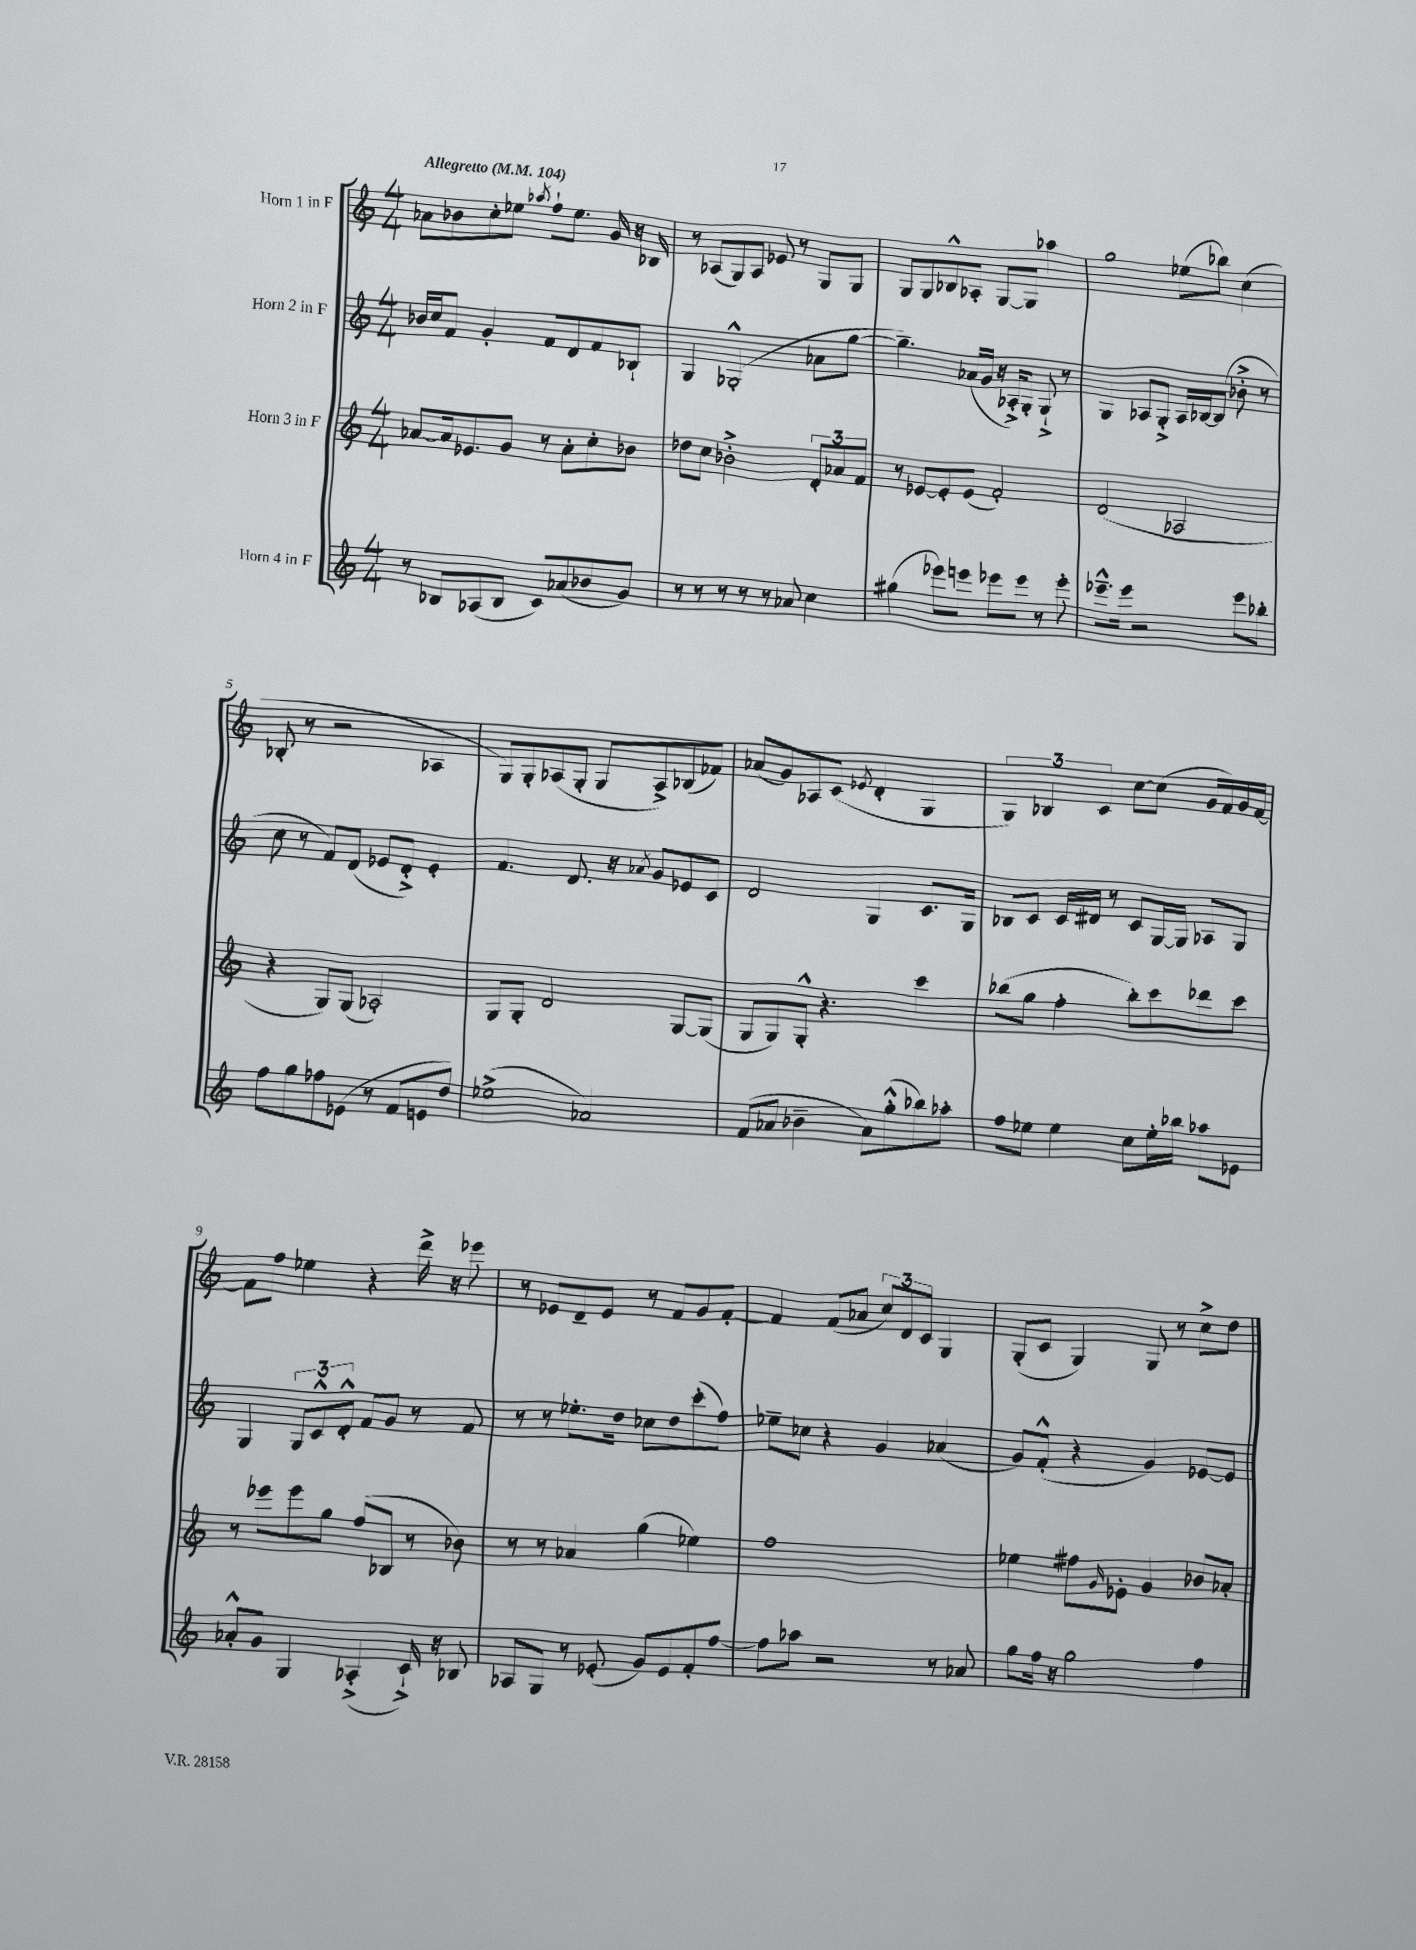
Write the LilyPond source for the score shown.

<<
\new StaffGroup <<
\new Staff = "s0" \with { instrumentName = "Horn 1 in F" } {
    \clef treble \key c \major \numericTimeSignature \time 4/4 \tempo "Allegretto" 4 = 104
    aes'8 bes'8 c''8-. ees''8 \acciaccatura { aes''8 } f''8-! ees''8. g'16 r16 bes16 |
    r8 aes8( g8) aes8 ees'8 r8 g8 g8 |
    g8 g8 bes8-^ aes8-. g8~ g8 aes''4 |
    g''2 ees''8( bes''8) c''4( |
    bes8-. r8 r2 aes4 |
    g8) g8-. aes8( g8-. g8 aes8->) bes8( fes'8) |
    aes'8( g'8) aes8 c'8( \acciaccatura { ees'8 } d'4-. g4 |
    \tuplet 3/2 { g4) bes4 c'4 } c''8~ c''8( g'16 f'16) g'16 f'16~ |
    f'8 f''8 ees''4 r4 d'''16-> r16 ees'''8 |
    r8 ees'8 d'8-- ees'8 r8 f'8 g'8 f'8~-. |
    f'4 f'8( aes'8 \tuplet 3/2 { c''8) d'8 c'8 } g4 |
    g8-.( c'8 g4) g8 r8 c''8-> d''8 \bar "|." |
}
\new Staff = "s1" \with { instrumentName = "Horn 2 in F" } {
    \clef treble \key c \major \numericTimeSignature \time 4/4
    bes'16 c''16 f'8 g'4-. f'8 d'8 f'8 bes8-! |
    g4 ges2-.-^( aes'8 g''8~ |
    g''4.--) aes'16( g'16 r16 aes16-.->) g8-. g8-!-> r8 |
    g4 aes8 g8-.-> aes16 bes16~ bes8( bes'8-.-> r8 |
    c''8 r8 f'8) d'8( ees'8 d'8-.->) ees'4-. |
    f'4. d'8. r16 \acciaccatura { aes'8 } g'8 ees'8 c'8 |
    d'2 g4 c'8. g16 |
    bes8 c'8 c'16 dis'16 r8 c'8 g16~ g16 aes8 g8 |
    g4 \tuplet 3/2 { g8 c'8-^ d'8-.-^ } f'8 g'8 r8 f'8 |
    r8 r8 ees''8.-. d''16 ces''8 d''8 c'''8-.( f''8) |
    ees''8-- ces''8 r4 g'4 aes'4( |
    g'8) f'8-.-^( r4 g'4) ees'8~ ees'8 \bar "|." |
}
\new Staff = "s2" \with { instrumentName = "Horn 3 in F" } {
    \clef treble \key c \major \numericTimeSignature \time 4/4
    aes'8~ aes'16 ees'8. g'8 r8 aes'8-. c''8-. bes'8 |
    des''8 c''8 bes'2-.-> \tuplet 3/2 { d'8-. aes'8 f'8 } |
    r8 ees'8~ ees'8-. ees'8( f'2-.) |
    d'2( aes2 |
    r4 g8) g8( aes2-.) |
    g8 g8-. d'2 g8~ g8( |
    g8 g8) g8-.-^ r4. c'''4 |
    bes''8( g''8 f''4-. bes''8-.) c'''8 des'''8 c'''8 |
    r8 ees'''8 ees'''8 g''8 f''8( bes8 r8 bes'8) |
    r8 r8 aes'4 g''4( ees''4) |
    f''1 |
    ees''4 fis''8 \grace { g'16 } ees'8-. g'4 bes'8 aes'8-. \bar "|." |
}
\new Staff = "s3" \with { instrumentName = "Horn 4 in F" } {
    \clef treble \key c \major \numericTimeSignature \time 4/4
    r8 bes8 aes8( bes8 c'8) aes'8( bes'8 g'8) |
    r8 r8 r8 r8 r8 aes'8 c''4 |
    gis''4( ees'''8) e'''8 ees'''8 ees'''8 r8 ees'''8-. |
    ees'''8.---^ ees'''16 r2 ees'''8 bes''8-. |
    f''8 g''8 fes''8 ees'8( r8 f'8 e'8 d''8) |
    ees''2->( aes'2) |
    f'8( aes'8 bes'4-- aes'8) g''8-.-^( bes''8) aes''8-. |
    f''8 ees''8 ees''4 c''8 ees''16-. bes''16 aes''8 ees'8 |
    aes'8-.-^ g'8 g4 aes4-.->( c'16-!->) r16 bes8 |
    aes8 g8 r8 ees'8-.( g'8) ees'8 f'8-. f''8~ |
    f''8 aes''8 r2 r8 aes'8 |
    g''8 f''16 r16 g''2 f''4 \bar "|." |
}
>>
>>
